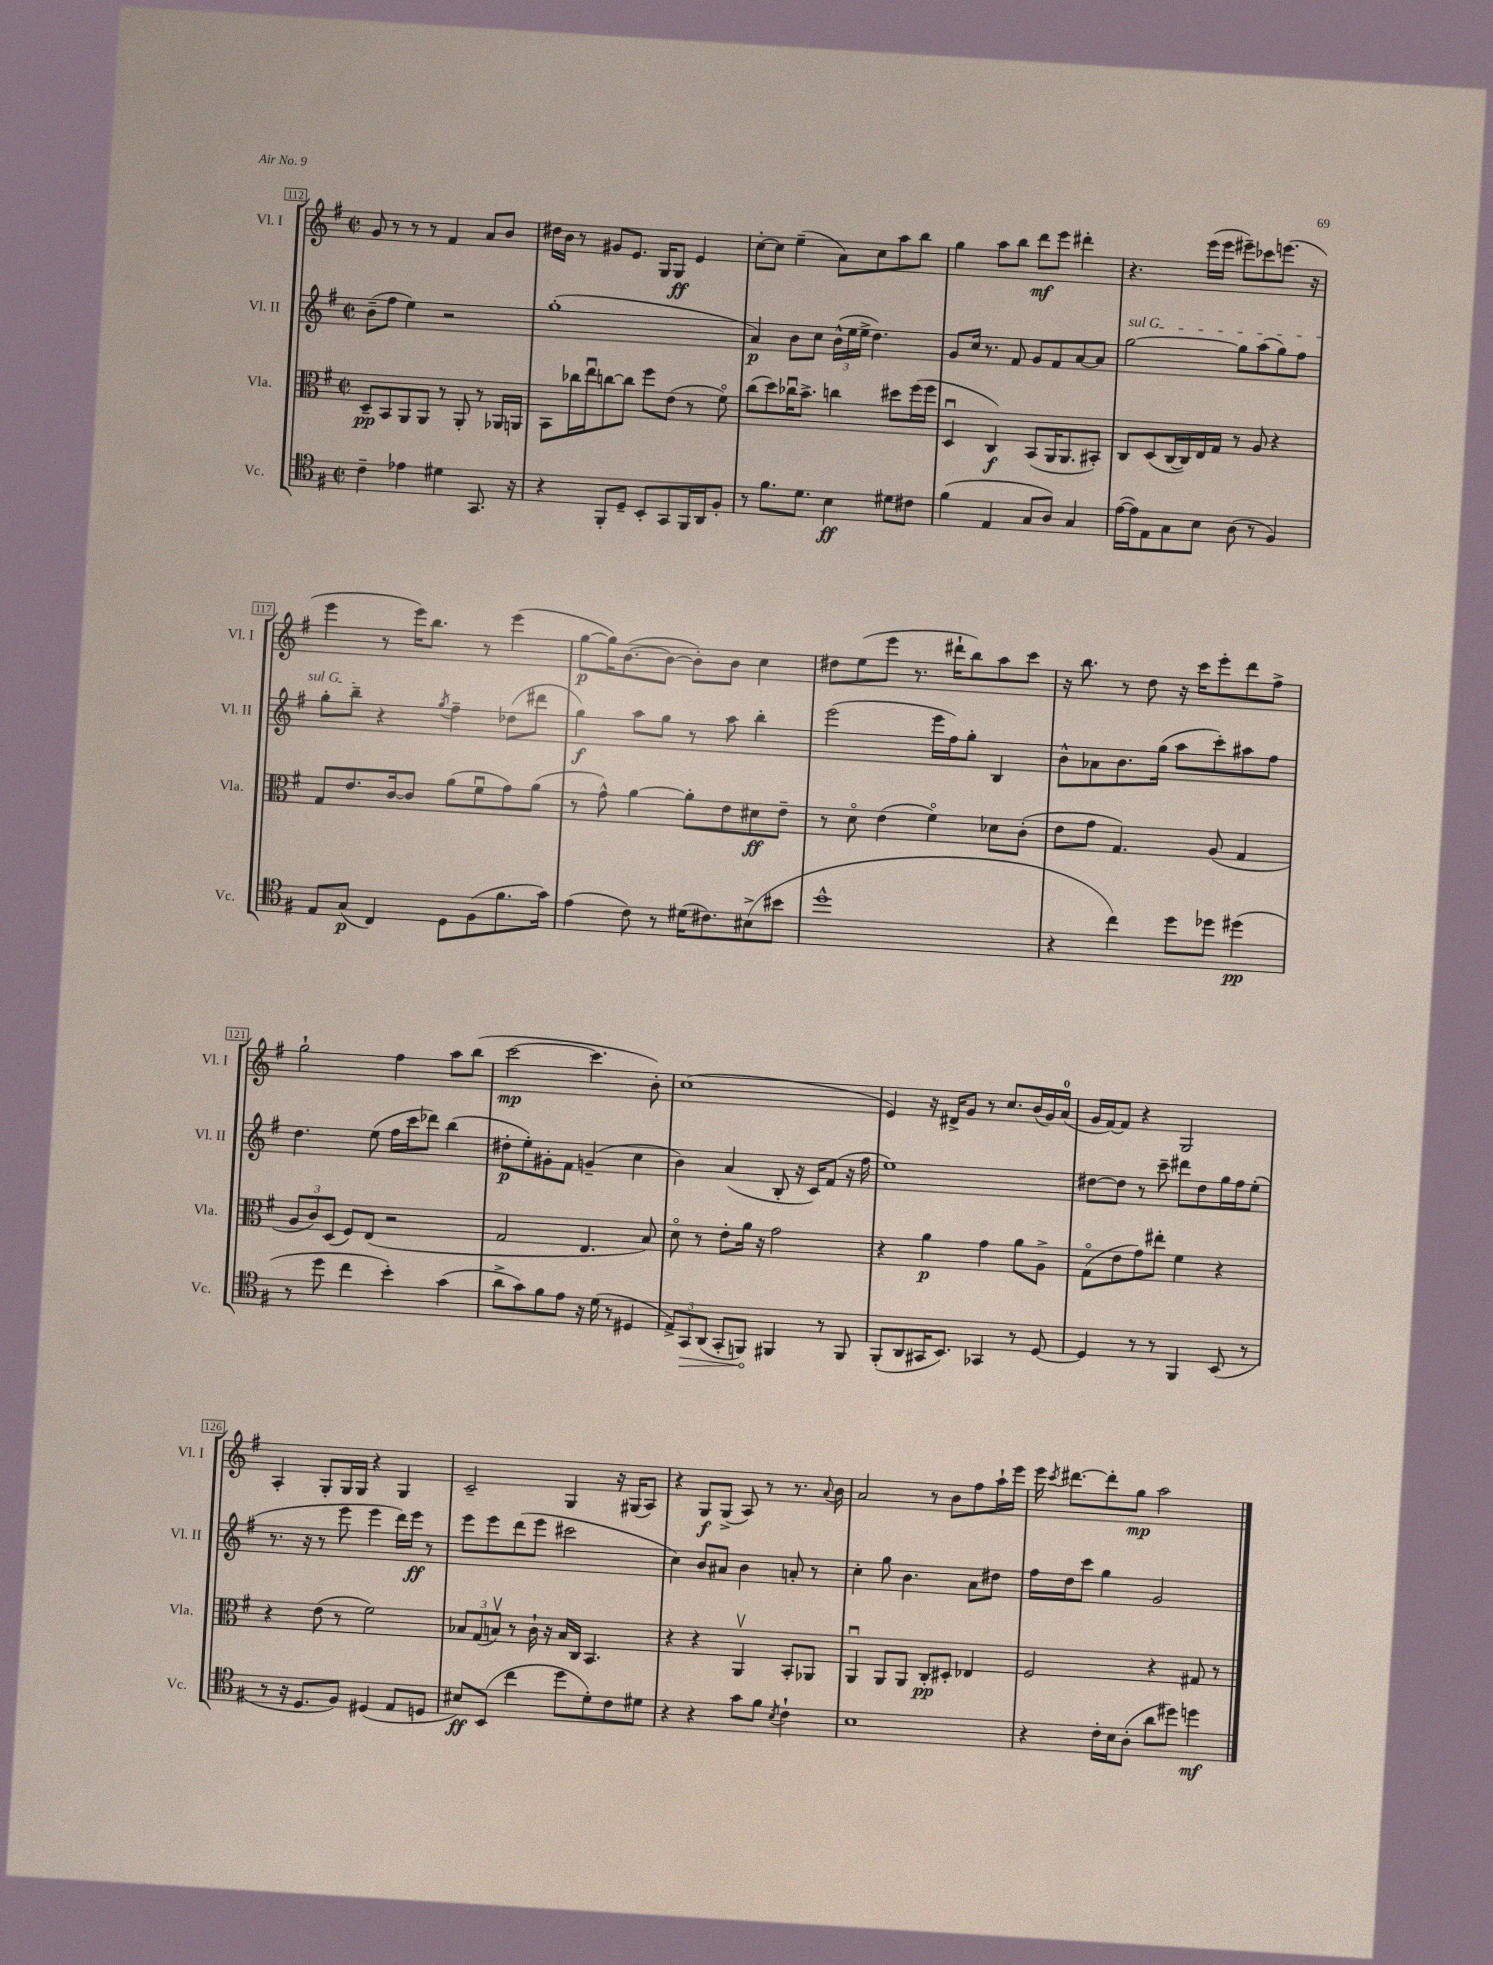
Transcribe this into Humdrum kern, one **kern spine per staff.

**kern	**dynam	**kern	**dynam	**kern	**dynam	**kern	**dynam
*part4	*part4	*part3	*part3	*part2	*part2	*part1	*part1
*staff4	*staff4	*staff3	*staff3	*staff2	*staff2	*staff1	*staff1
*I"Vc.	*	*I"Vla.	*	*I"Vl. II	*	*I"Vl. I	*
*I'Vc.	*	*I'Vla.	*	*I'Vl. II	*	*I'Vl. I	*
*clefC4	*	*clefC3	*	*clefG2	*	*clefG2	*
*k[f#]	*	*k[f#]	*	*k[f#]	*	*k[f#]	*
*M2/2	*	*M2/2	*	*M2/2	*	*M2/2	*
*met(c|)	*	*met(c|)	*	*met(c|)	*	*met(c|)	*
=112	=112	=112	=112	=112	=112	=112	=112
4c~\	.	8D~/L	pp	(8b~\L	.	8g/	.
.	.	8BB/	.	8ff#\J	.	8r	.
4e-X\	.	8AA/	.	4ee\)	.	8r	.
.	.	8AA/J	.	.	.	8r	.
4d#X\	.	8r	.	2r	.	4f#/	.
.	.	8AA'/	.	.	.	.	.
8.GG/	.	8r	.	.	.	8a/L	.
.	.	16AA-X/LL	.	.	.	8b/J	.
16r	.	16AAn/JJ	.	.	.	.	.
=113	=113	=113	=113	=113	=113	=113	=113
4r	.	8BB\L	.	(1gg'	.	16dd#X\LL	.
.	.	.	.	.	.	16b\JJ	.
.	.	16cc-X\L	.	.	.	8r	.
.	.	16eeu\J	.	.	.	.	.
8FF#'/L	.	[8ccn\	.	.	.	8g#X/L	.
8D~/J	.	8cc\J]	.	.	.	8.e/J	.
8BB'/L	.	8ff#\L	.	.	.	.	.
.	.	.	.	.	.	16G/KL	.
8GG/	.	(8e\J	.	.	.	8G/J	ff
16FF#/L	.	8r	.	.	.	4e/	.
16AA/J	.	.	.	.	.	.	.
8F#'/J	.	8f#\)	.	.	.	.	.
=114	=114	=114	=114	=114	=114	=114	=114
8r	.	(8cc\L	.	4a/)	p	[8cc'\L	.
8.f#\L	.	8dd\)	.	.	.	8cc\J]	.
.	.	16cc-Xu\K	.	8b\L	.	(4ee~\	.
8.d\J	.	8.b^\J	.	.	.	.	.
.	.	.	.	8cc\J	.	.	.
4B\	ff	4ccn\	.	(24b^^\LL	.	8a\L)	.
.	.	.	.	24ee\	.	.	.
.	.	.	.	24ee^\JJ	.	.	.
.	.	.	.	4.dd\)	.	8cc\	.
8d#X\L	.	8dd#X\L	.	.	.	8aa\	.
8c#X\J	.	(16ff#\L	.	.	.	8bb\J	.
.	.	16ff#\JJ	.	.	.	.	.
=115	=115	=115	=115	=115	=115	=115	=115
(4f#\	.	4Du/	.	8g/L	.	4gg\	.
.	.	.	.	16cc/Jk	.	.	.
.	.	.	.	8.r	.	.	.
4E/	.	4C/)	f	.	.	8aa\L	.
.	.	.	.	8f#/	.	8bb\J	.
8G/L	.	(8BB/L	.	8g/L	.	8ddd\L	mf
8A/J)	.	16AA/K	.	8f#/	.	8eee\J	.
.	.	8.AA/	.	.	.	.	.
4G/	.	.	.	[8a/	.	4ddd#X'\	.
.	.	8BB#X'/J)	.	8a/J]	.	.	.
=116	=116	=116	=116	=116	=116	=116	=116
!	!	!	!	!LO:TX:a:i:t=sul G	!	!	!
([16e\LL	.	8C/L	.	[2gg\	.	4.r	.
16e\J])	.	.	.	.	.	.	.
8E\	.	(8D/	.	.	.	.	.
8G\	.	[16C/L	.	.	.	.	.
.	.	16C/])	.	.	.	.	.
8B\J	.	16E/	.	.	.	(16eee\LL	.
.	.	16G/JJ	.	.	.	16eee\JJ	.
(8A\	.	8r	.	8gg\L]	.	8eee#X~\L)	.
8r	.	8A/	.	(8aa\	.	8ccc-X\	.
4F#/)	.	4r	.	8gg\)	.	(8.eeen\J	.
.	.	.	.	8ff#\J	.	.	.
.	.	.	.	.	.	16r	.
!!LO:LB:g=z
=117	=117	=117	=117	=117	=117	=117	=117
8E/L	.	8G/L	.	8gg'\L	.	4eee\	.
(8G/J	p	8.e/	.	8bb~\J	.	.	.
4C/)	.	.	.	4r	.	8r	.
.	.	[16c/k	.	.	.	.	.
.	.	8c/J]	.	.	.	16eee\KL)	.
.	.	.	.	.	.	8.bb\J	.
.	.	.	.	8qgg/	.	.	.
8D\L	.	(8a\L	.	4ff#~\	.	.	.
(8F#\	.	8f#u\	.	.	.	8r	.
8.f#\	.	8g\)	.	(8dd-X\L	.	(4eee\	.
.	.	(8a\J	.	8ddd#X\J	.	.	.
16g\Jk)	.	.	.	.	.	.	.
=118	=118	=118	=118	=118	=118	=118	=118
(4e\	.	8r	.	4gg\)	f	[8gg\L	p
.	.	8g^^\)	.	.	.	16gg\K])	.
.	.	.	.	.	.	([8.b\	.
8c\)	.	[4a\	.	8aa\L	.	.	.
8r	.	.	.	8gg\J	.	8b\J_	.
(16d#X\KL	.	8a'\L]	.	8r	.	8b'\L])	.
8.c#X\)	.	.	.	.	.	.	.
.	.	8e\	.	8aa\	.	8b\J	.
(8B#X^\	.	8d#X\	ff	4bb'\	.	4cc\	.
8b#X\J	.	8e~\J	.	.	.	.	.
=119	=119	=119	=119	=119	=119	=119	=119
1dd^^	.	8r	.	(2eee\	.	8dd#X\L	.
.	.	8d\	.	.	.	(8ee\	.
.	.	(4e\	.	.	.	8eee\J	.
.	.	.	.	.	.	8.r	.
.	.	4f#\)	.	16eee\LL	.	.	.
.	.	.	.	16ff#\J)	.	16ddd#X`\KL	.
.	.	.	.	8gg'\J	.	8bb\)	.
.	.	8d-X\L	.	4B/	.	8aa\	.
.	.	(8c'\J	.	.	.	8ccc\J	.
=120	=120	=120	=120	=120	=120	=120	=120
4r	.	8e\L	.	8b^^\L	.	16r	.
.	.	.	.	.	.	8.bb\	.
.	.	8g\J	.	8a-X\	.	.	.
4cc\)	.	4.G/)	.	8.b\	.	8r	.
.	.	.	.	.	.	8dd\	.
.	.	.	.	(16gg\Jk	.	.	.
8dd\L	.	.	.	8aa\L	.	16r	.
.	.	.	.	.	.	16ccc\KL	.
8dd-X\J	.	(8A/	.	8ccc'\)	.	8eee'\	.
(4dd#X\	pp	4G/	.	8aa#X\	.	8ddd\	.
.	.	.	.	8ff#\J	.	8ff#^\J	.
!!LO:LB:g=z
=121	=121	=121	=121	=121	=121	=121	=121
8r	.	12A/L	.	4.dd\	.	2gg`\	.
.	.	12c/)	.	.	.	.	.
8dd\	.	.	.	.	.	.	.
.	.	(12D/J	.	.	.	.	.
4cc\	.	8F#/L)	.	.	.	.	.
.	.	(8E/J	.	(8ee\	.	.	.
4b'\)	.	2r	.	16ff#\LL	.	4ff#\	.
.	.	.	.	16ccc\J	.	.	.
.	.	.	.	8ddd-X\J)	.	.	.
(4g\	.	.	.	(4bb\	.	8aa\L	.
.	.	.	.	.	.	(8bb\J	.
=122	=122	=122	=122	=122	=122	=122	=122
8a^\L	.	2G/	.	8dd#X'\L	p	[2ccc\	mp
8g\)	.	.	.	8ee'\)	.	.	.
8f#\	.	.	.	8g#X'\	.	.	.
8e\J	.	.	.	8f#\J	.	.	.
16r	.	4.E/	.	(4gn~/	.	4.ccc\]	.
(16d\	.	.	.	.	.	.	.
8r	.	.	.	.	.	.	.
4D#X/	.	.	.	4cc\	.	.	.
.	.	8B/)	.	.	.	8b'\)	.
=123	=123	=123	=123	=123	=123	=123	=123
12E^/L)	.	8d\	.	4b\)	.	(1cc	.
!	!LO:HP:b	!	!	!	!	!	!
12GG/	>	.	.	.	.	.	.
.	.	8r	.	.	.	.	.
(12AA/J	.	.	.	.	.	.	.
8GG'/L	.	8e'\L	.	(4a/	.	.	.
8FFn/J)	.	16a\Jk	.	.	.	.	.
.	.	16r	.	.	.	.	.
4FF#X/	]	2g\	.	8B'/	.	.	.
.	.	.	.	16r	.	.	.
.	.	.	.	16c/KL)	.	.	.
8r	.	.	.	(8f#/J	.	.	.
8FF#/	.	.	.	16r	.	.	.
.	.	.	.	16ff#\	.	.	.
=124	=124	=124	=124	=124	=124	=124	=124
(8FF#'/L	.	4r	.	1ee)	.	4e/)	.
8AA/	.	.	.	.	.	.	.
16GG#X/K	.	4a\	p	.	.	16r	.
8.BB/J)	.	.	.	.	.	16d#X^/KL	.
.	.	.	.	.	.	8g/J	.
4GG-X/	.	4g\	.	.	.	8r	.
.	.	.	.	.	.	8.cc/L	.
8r	.	8a\L	.	.	.	.	.
.	.	.	.	.	.	(16b/L	.
[8D/	.	8A^\J	.	.	.	16g/)	.
.	.	.	.	.	.	(16a/JJ	.
=125	=125	=125	=125	=125	=125	=125	=125
4D/]	.	(8G\L	.	[8dd#X\L	.	16g/LL	.
.	.	.	.	.	.	[16f#/J)	.
.	.	8e\	.	8dd#\J]	.	8f#/J]	.
8r	.	8g\)	.	8r	.	4r	.
8r	.	8ee#X'\J	.	8ccc~\	.	.	.
4FF#/	.	4f#\	.	8ddd#X\L	.	2G/	.
.	.	.	.	8dd#\	.	.	.
(8BB/	.	4r	.	16gg\L	.	.	.
.	.	.	.	16ff#\J	.	.	.
8r	.	.	.	(8ee'\J	.	.	.
!!LO:LB:g=z
=126	=126	=126	=126	=126	=126	=126	=126
8r	.	4r	.	8.r	.	4A'/	.
16r	.	.	.	.	.	.	.
8.D/L	.	.	.	16r	.	.	.
.	.	(8e\	.	8r	.	8G'/L	.
8F#/J)	.	8r	.	8eee\	.	16G/L	.
.	.	.	.	.	.	16G/JJ	.
(4D#X/	.	2f#\)	.	4eee\	.	4r	.
8E/L	.	.	.	16ddd\LL)	.	4G/	.
.	.	.	.	16eee\JJ	ff	.	.
8Dn/J	.	.	.	8r	.	.	.
=127	=127	=127	=127	=127	=127	=127	=127
8B#X/L)	ff	12B-X/L	.	8eee\L	.	2c~/	.
.	.	(12G/	.	.	.	.	.
(8BB/J	.	.	.	8eee\	.	.	.
.	.	12Bnv/J)	.	.	.	.	.
4cc\	.	8r	.	(8ddd\	.	.	.
.	.	16c`\	.	8eee\J	.	.	.
.	.	16r	.	.	.	.	.
8dd\L	.	16B/LL	.	2ccc#X\	.	4G/	.
.	.	16C/JJ	.	.	.	.	.
8d'\)	.	4.BB/	.	.	.	.	.
8c\	.	.	.	.	.	16r	.
.	.	.	.	.	.	(16G#X/KL	.
8d#X\J	.	.	.	.	.	8A/J)	.
=128	=128	=128	=128	=128	=128	=128	=128
4r	.	4r	.	4cc\)	.	4r	.
4r	.	4r	.	8b/L	.	8G/L	f
.	.	.	.	8a#X/J	.	(8G^/J	.
8g\L	.	4AAv/	.	4b\	.	8A/)	.
8f#\J	.	.	.	.	.	8r	.
8qB/	.	.	.	.	.	.	.
4c`\	.	8BB'/L	.	8an'/	.	8.r	.
.	.	8AA-X/J	.	8r	.	.	.
.	.	.	.	.	.	8qqa/	.
.	.	.	.	.	.	16b\	.
=129	=129	=129	=129	=129	=129	=129	=129
1B	.	4AAu/	.	4cc'\	.	2a/	.
.	.	8AA/L	.	8gg\	.	.	.
.	.	8AA/J	.	4.b\	.	.	.
.	.	8C'/L	pp	.	.	8r	.
.	.	8D#X'/J	.	.	.	8b\L	.
.	.	4E-X/	.	8a\L	.	8ff#\	.
.	.	.	.	8dd#X\J	.	16aa`\L	.
.	.	.	.	.	.	16eee\JJ	.
=130	=130	=130	=130	=130	=130	=130	=130
4r	.	2F#/	.	16ff#\LL	.	16eee\	.
.	.	.	.	.	.	8qccc/	.
.	.	.	.	16dd\J	.	[8.ddd#X\L	.
.	.	.	.	8ccc\J	.	.	.
16c'\LL	.	.	.	4gg\	.	8ddd#'\]	.
16B\J	.	.	.	.	.	.	.
(8A'\J	.	.	.	.	.	8gg\J	mp
8a\L	.	4r	.	2g/	.	2aa\	.
8dd#X\J)	.	.	.	.	.	.	.
4ddn\	mf	8G#X/	.	.	.	.	.
.	.	8r	.	.	.	.	.
==	==	==	==	==	==	==	==
*-	*-	*-	*-	*-	*-	*-	*-
